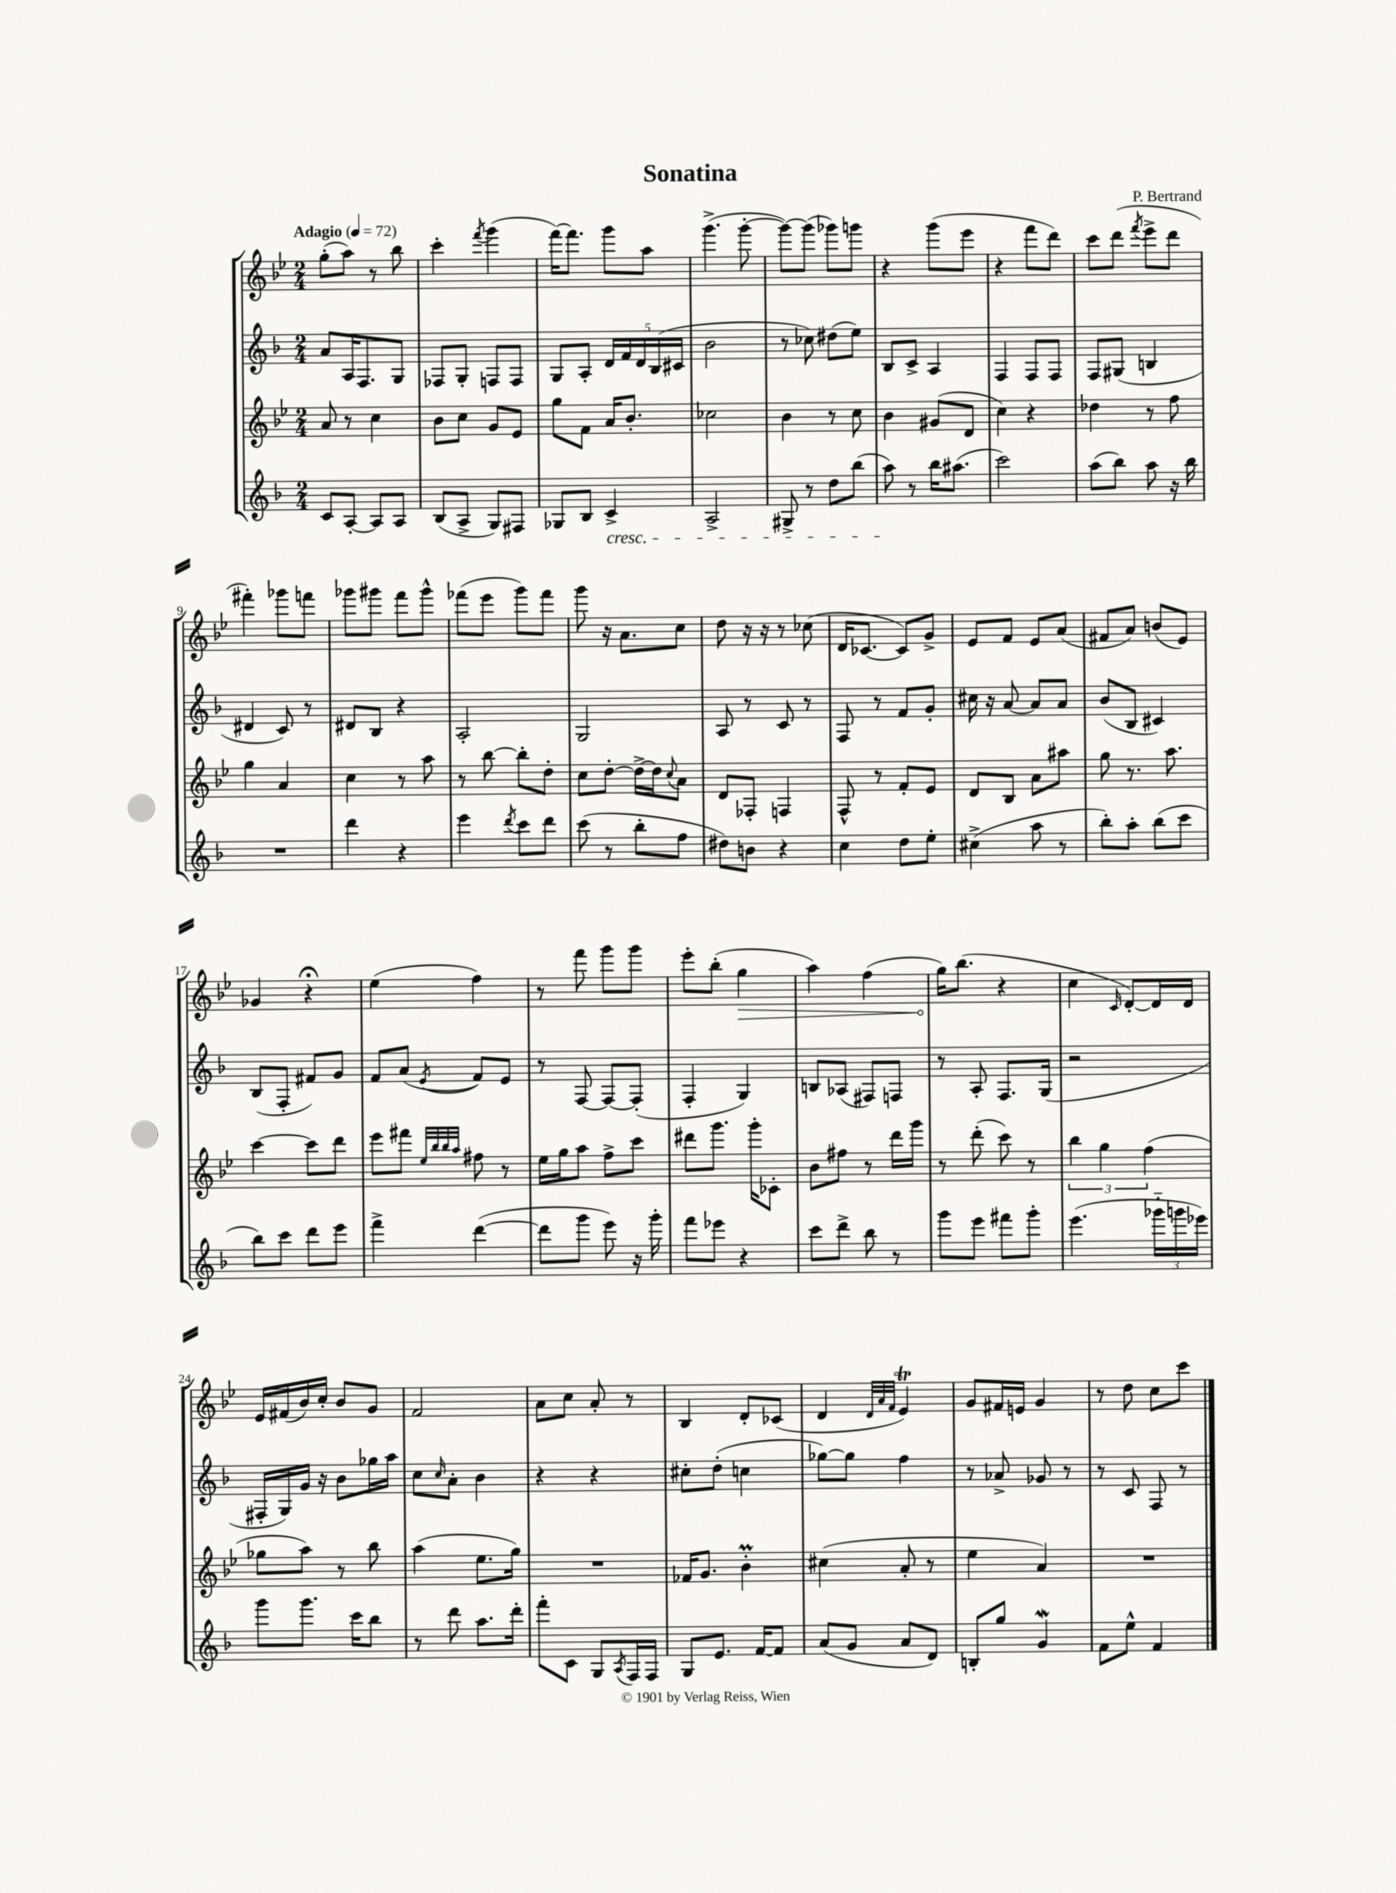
\header { title = "Sonatina" composer = "P. Bertrand" }
<<
\new StaffGroup <<
\new Staff = "s0" {
    \clef treble \key bes \major \numericTimeSignature \time 2/4 \tempo "Adagio" 4 = 72
    g''8-.( a''8) r8 bes''8 |
    c'''4-. \acciaccatura { f'''8 } g'''4( |
    f'''16~) f'''8. g'''8 a''8 |
    g'''4.->( g'''8~-. |
    g'''8~) g'''8( ges'''8) g'''8 |
    r4 g'''8( ees'''8 |
    r4 f'''8 d'''8) |
    c'''8 d'''8( \acciaccatura { f'''8 } ees'''8-> d'''8 |
    fis'''4-.) ges'''8 f'''8 |
    ges'''8 gis'''8 f'''8 gis'''8-^ |
    fes'''8( ees'''8 g'''8) fes'''8 |
    g'''8 r16 a'8. c''8 |
    d''8 r16 r16 r8 ces''8( |
    d'16 ces'8.~ ces'8) g'8-> |
    ees'8 f'8 ees'8 a'8( |
    fis'8 a'8) b'8( ees'8) |
    ges'4 r4\fermata |
    ees''4( f''4) |
    r8 f'''8 g'''8 g'''8 |
    ees'''8-. bes''8-.( \once \override Hairpin.circled-tip = ##t g''4\> |
    a''4) f''4( |
    g''16\!) bes''8.( r4 |
    c''4 \grace { c'16 } d'8~-.) d'16 d'16 |
    ees'16 fis'16( bes'16) c''16-. bes'8 g'8 |
    f'2 |
    a'8 c''8 a'8-. r8 |
    bes4 d'8-. ces'8( |
    d'4 \grace { d'32 a'32 f'32 } ees'4\trill) |
    g'8 fis'16 e'16 g'4 |
    r8 d''8 c''8 c'''8 \bar "|." |
}
\new Staff = "s1" {
    \clef treble \key f \major \numericTimeSignature \time 2/4
    a'8 a16 f8. g8 |
    fes8 g8-. f8 f8 |
    g8 a8-. \tuplet 5/4 { d'16 f'16 d'16 bes16( cis'16 } |
    bes'2 |
    r8 ces''8) dis''8( e''8) |
    bes8 c'8-> a4 |
    f4 f8 f8 |
    f8 gis8( b4 |
    dis'4 c'8) r8 |
    dis'8 bes8 r4 |
    a2-. |
    g2 |
    a8 r8 c'8 r8 |
    f8 r8 f'8 g'8-. |
    cis''16 r16 a'8~ a'8 a'8 |
    bes'8( bes8 cis'4) |
    bes8( f8-. fis'8) g'8 |
    f'8 a'8( \acciaccatura { e'8 } f'8) e'8 |
    r8 f8~ f8~ f8-.( |
    f4-. g4) |
    b8 aes8( fis8) f8 |
    r8 a8-. f8. g16( |
    r2 |
    fis16-. g16) g'16 r16 bes'8 ges''16 a''16 |
    c''8 \grace { c''16 } a'8-. bes'4 |
    r4 r4 |
    cis''8-. d''8-.( c''4 |
    ges''8~) ges''8 f''4 |
    r8 aes'8-> ges'8 r8 |
    r8 c'8 f8 r8 \bar "|." |
}
\new Staff = "s2" {
    \clef treble \key bes \major \numericTimeSignature \time 2/4
    a'8 r8 c''4 |
    bes'8 c''8 g'8 ees'8 |
    g''8 f'8 a'16 bes'8.-. |
    ces''2 |
    bes'4 r8 c''8 |
    bes'4 gis'8( d'8 |
    c''4) r4 |
    des''4 r8 f''8 |
    g''4 a'4 |
    c''4 r8 a''8 |
    r8 bes''8~ bes''8-. d''8-. |
    c''8 d''8~-. d''16~-> d''16 \appoggiatura { c''8 } a'8 |
    d'8 fes8-. f4 |
    f8-^ r8 f'8-. ees'8 |
    d'8 bes8 a'8 ais''8 |
    g''8 r8. a''8. |
    c'''4~ c'''8 d'''8 |
    ees'''8 fis'''8 \grace { ees''32 bes''32 bes''32 a''32 } fis''8 r8 |
    ees''16 g''16 a''8 f''8-> c'''8 |
    dis'''8 g'''8. g'''16-. ces'8-. |
    bes'8 fis''8 r8 d'''16 g'''16 |
    r8 d'''8-.( c'''8) r8 |
    \tuplet 3/2 { bes''4 g''4 f''4( } |
    ges''8 a''8) r8 bes''8 |
    a''4( ees''8. g''16) |
    R2 |
    fes'16 g'8. bes'4-.\prall |
    cis''4( a'8-. r8 |
    ees''4 a'4) |
    R2 \bar "|." |
}
\new Staff = "s3" {
    \clef treble \key f \major \numericTimeSignature \time 2/4
    c'8 a8~-. a8 a8 |
    bes8( a8-> g8) fis8 |
    ges8 bes8 c'4->\cresc |
    a2-> |
    gis8-> r8 d''8 bes''8( |
    a''8\!) r8 bes''16 ais''8.( |
    c'''2) |
    a''8( bes''8) a''8 r16 bes''16 |
    R2 |
    d'''4 r4 |
    e'''4 \acciaccatura { d'''8 } c'''8 d'''8 |
    c'''8( r8 bes''8-. f''8 |
    dis''8) b'8 r4 |
    c''4 d''8 e''8-. |
    cis''4->( a''8 r8 |
    bes''8-.) a''8-. bes''8( c'''8 |
    bes''8) c'''8 d'''8 e'''8 |
    f'''4-> d'''4~( |
    d'''8 g'''8 e'''8) r16 g'''16-. |
    f'''8 ees'''8 r4 |
    c'''8 d'''8-> bes''8 r8 |
    g'''8 e'''8 fis'''8 g'''8-. |
    e'''4.( \tuplet 3/2 { ges'''16-_ g'''16 ees'''16) } |
    g'''8 g'''8. c'''16 bes''8 |
    r8 d'''8 a''8. d'''16-. |
    f'''8-. c'8 g8 \acciaccatura { a8 } f16 f16 |
    g8 e'8. f'16~ f'8 |
    a'8( g'8 a'8 d'8) |
    b8-. g''8 g'4\mordent |
    f'8 e''8-^ f'4 \bar "|." |
}
>>
>>
